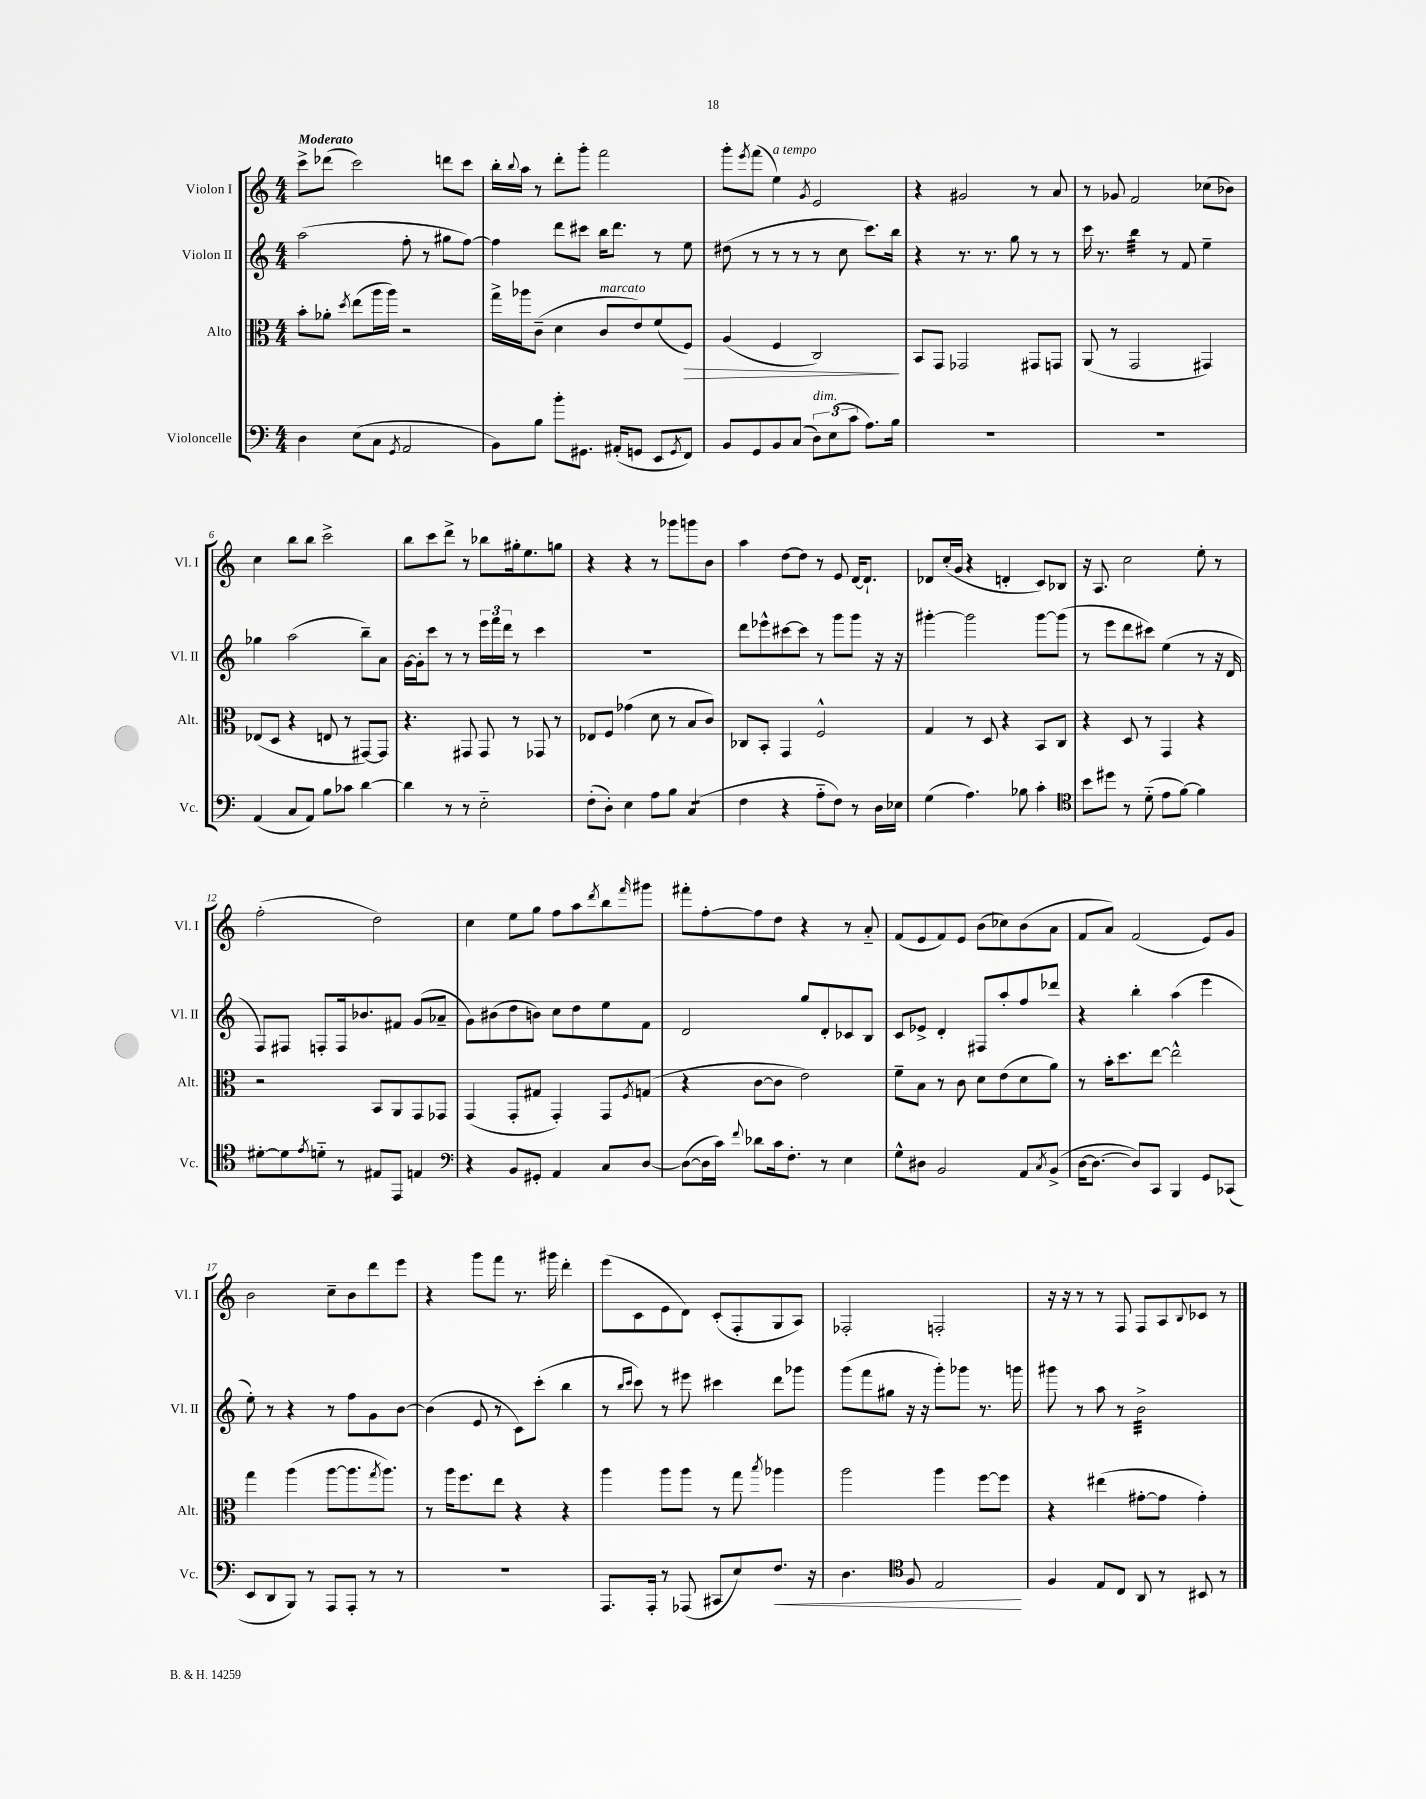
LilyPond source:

<<
\new StaffGroup <<
\new Staff = "s0" \with { instrumentName = "Violon I" shortInstrumentName = "Vl. I" } {
    \clef treble \key c \major \numericTimeSignature \time 4/4 \tempo "Moderato"
    c'''8-> des'''8( c'''2) d'''8 c'''8 |
    b''16-. \appoggiatura { b''8 } a''16 r8 d'''8-. g'''8-. f'''2 |
    g'''8-. \acciaccatura { e'''8 } f'''8( e''4^\markup { \italic "a tempo" }) \acciaccatura { g'8 } e'2 |
    r4 gis'2 r8 a'8 |
    r8 ges'8 f'2 ces''8( bes'8) |
    c''4 b''8 b''8 c'''2-> |
    b''8 c'''8 d'''8-> r8 bes''8 gis''16-. e''8. g''8 |
    r4 r4 r8 ges'''8 g'''8 b'8 |
    a''4 d''8~ d''8 r8 e'8 d'16~ d'8.-! |
    des'8 c''16-.( g'16 r4 d'4-. c'8) bes8 |
    r16 a8. c''2 e''8-. r8 |
    f''2-.( d''2) |
    c''4 e''8 g''8 f''8 a''8 \acciaccatura { d'''8 } b''8 \grace { f'''16 } gis'''8 |
    fis'''8-. f''8~-. f''8 d''8 r4 r8 a'8-_ |
    f'8( e'8 f'8) e'8 b'8( ces''8) b'8( a'8 |
    f'8 a'8) f'2( e'8) g'8 |
    b'2 c''8-- b'8 d'''8 e'''8 |
    r4 g'''8 f'''8 r8. gis'''16 d'''4-. |
    e'''8( c'8 e'8 d'8) c'8-.( f8-. g8 a8) |
    fes2-. f2-. |
    r16 r16 r8 r8 f8 f8 a8 \appoggiatura { b8 } ces'8 r8 \bar "|." |
}
\new Staff = "s1" \with { instrumentName = "Violon II" shortInstrumentName = "Vl. II" } {
    \clef treble \key c \major \numericTimeSignature \time 4/4
    a''2( f''8-. r8 gis''8 f''8~) |
    f''4 d'''8 cis'''8 b''16 d'''8. r8 e''8 |
    dis''8( r8 r8 r8 r8 c''8 c'''8.) b''16 |
    r4 r8. r8. g''8 r8 r8 |
    c'''16 r8. b''4:32 r8 f'8 e''4-- |
    ges''4 a''2( b''8--) a'8 |
    g'16~ g'16-. c'''8 r8 r8 \tuplet 3/2 { e'''16 f'''16 d'''16 } r8 c'''4 |
    R1 |
    d'''8 ees'''8-^ cis'''8~ cis'''8 r8 g'''8 g'''8 r16 r16 |
    gis'''4~-. gis'''2 gis'''8~ gis'''8( |
    r8 e'''8 d'''8 cis'''8) e''4( r8 r16 d'16 |
    f8) fis8 f8-. f16 bes'8. fis'8 g'8( aes'8-- |
    g'8) bis'8( d''8 b'8) c''8 d''8 e''8 f'8 |
    d'2 g''8 d'8-. ces'8 b8 |
    c'8 ees'8-> d'4-. fis8 a''8-. f''8 des'''8 |
    r4 b''4-. a''4( e'''4 |
    e''8-.) r8 r4 r8 f''8 g'8 b'8~ |
    b'4( e'8 r8 c'8) c'''8-.( b''4 |
    r8 \grace { b''16 c'''16 } c'''8) r8 eis'''8 cis'''4 d'''8 ges'''8 |
    g'''8( f'''8 gis''8 r16 r16 g'''8-.) ges'''8 r8. g'''16 |
    gis'''8 r8 a''8 r8 b'2:32-> \bar "|." |
}
\new Staff = "s2" \with { instrumentName = "Alto" shortInstrumentName = "Alt." } {
    \clef alto \key c \major \numericTimeSignature \time 4/4
    b'8-. aes'8-. \acciaccatura { d''8 } e''8( a''16 a''16) r2 |
    g''16-> aes''16 c'8--( d'4 c'8^\markup { \italic "marcato" } e'8) f'8( f8\>) |
    a4( f4 c2\!) |
    b,8 g,8 ges,2 gis,8 g,8 |
    a,8( r8 g,2 gis,4) |
    ees8( d8 r4 e8 r8 gis,8~) gis,8 |
    r4. gis,8 gis,8 r8 ges,8 r8 |
    ees8 f8 ges'4( d'8 r8 b8 c'8) |
    ces8 b,8-. g,4 f2-^ |
    g4 r8 d8 r4 b,8 c8 |
    r4 d8 r8 g,4 r4 |
    r2 b,8 a,8 g,8 ges,8 |
    g,4( g,8-. gis8 g,4-.) g,8 \acciaccatura { f8 } g8( |
    r4 c'8~ c'8 e'2) |
    f'8-- b8 r8 c'8 d'8 e'8( d'8 a'8) |
    r8 b'16-. d''8. e''8~ e''2-^ |
    g''4 a''4( a''8~ a''8. \acciaccatura { g''8 } a''8.) |
    r8 a''16 f''8. e''8 r4 r4 |
    a''4 a''8 a''8 r8 g''8 \acciaccatura { b''8 } aes''4 |
    a''2 a''4 f''8~ f''8 |
    r4 eis''4( gis'8~-. gis'8 gis'4-.) \bar "|." |
}
\new Staff = "s3" \with { instrumentName = "Violoncelle" shortInstrumentName = "Vc." } {
    \clef bass \key c \major \numericTimeSignature \time 4/4
    d4 e8( c8 \acciaccatura { g,8 } a,2 |
    b,8) b8 b'8-. gis,8. ais,16-.( g,8 e,8 \acciaccatura { g,8 } f,8) |
    b,8 g,8 b,8 c8( \tuplet 3/2 { d8^\markup { \italic "dim." }) e8( c'8 } a8.) b16 |
    R1 |
    R1 |
    a,4( c8 a,8) b8 ces'8 d'4~ |
    d'4 r8 r8 e2-_ |
    f8-.( d8-.) e4 a8 b8 c4:8( |
    f4 r4 a8-_ f8) r8 d16 ees16 |
    g4( a4.) bes8 c'4-. |
    \clef tenor b'8 dis''8 r8 d'8-_( e'8 f'8~) f'4 |
    dis'8~-. dis'8 \acciaccatura { e'8 } d'8-_ r8 eis8 e,8 e4 |
    \clef bass r4 b,8 gis,8-. a,4 c8 d8~ |
    d8~( d16 c'16) \appoggiatura { f'8 } des'8 c'16 f8.-. r8 e4 |
    g8-^ dis8 b,2 a,8 \acciaccatura { c8 } b,8->( |
    d16~ d8.~ d8) c,8 b,,4 g,8 ces,8( |
    e,8 d,8 b,,8) r8 a,,8 a,,8-. r8 r8 |
    R1 |
    a,,8. a,,16-. r8 aes,,8( cis,8 e8) f8.\< r16 |
    d4. \clef tenor f8 e2\! |
    f4 e8 c8 a,8 r8 bis,8 r8 \bar "|." |
}
>>
>>
